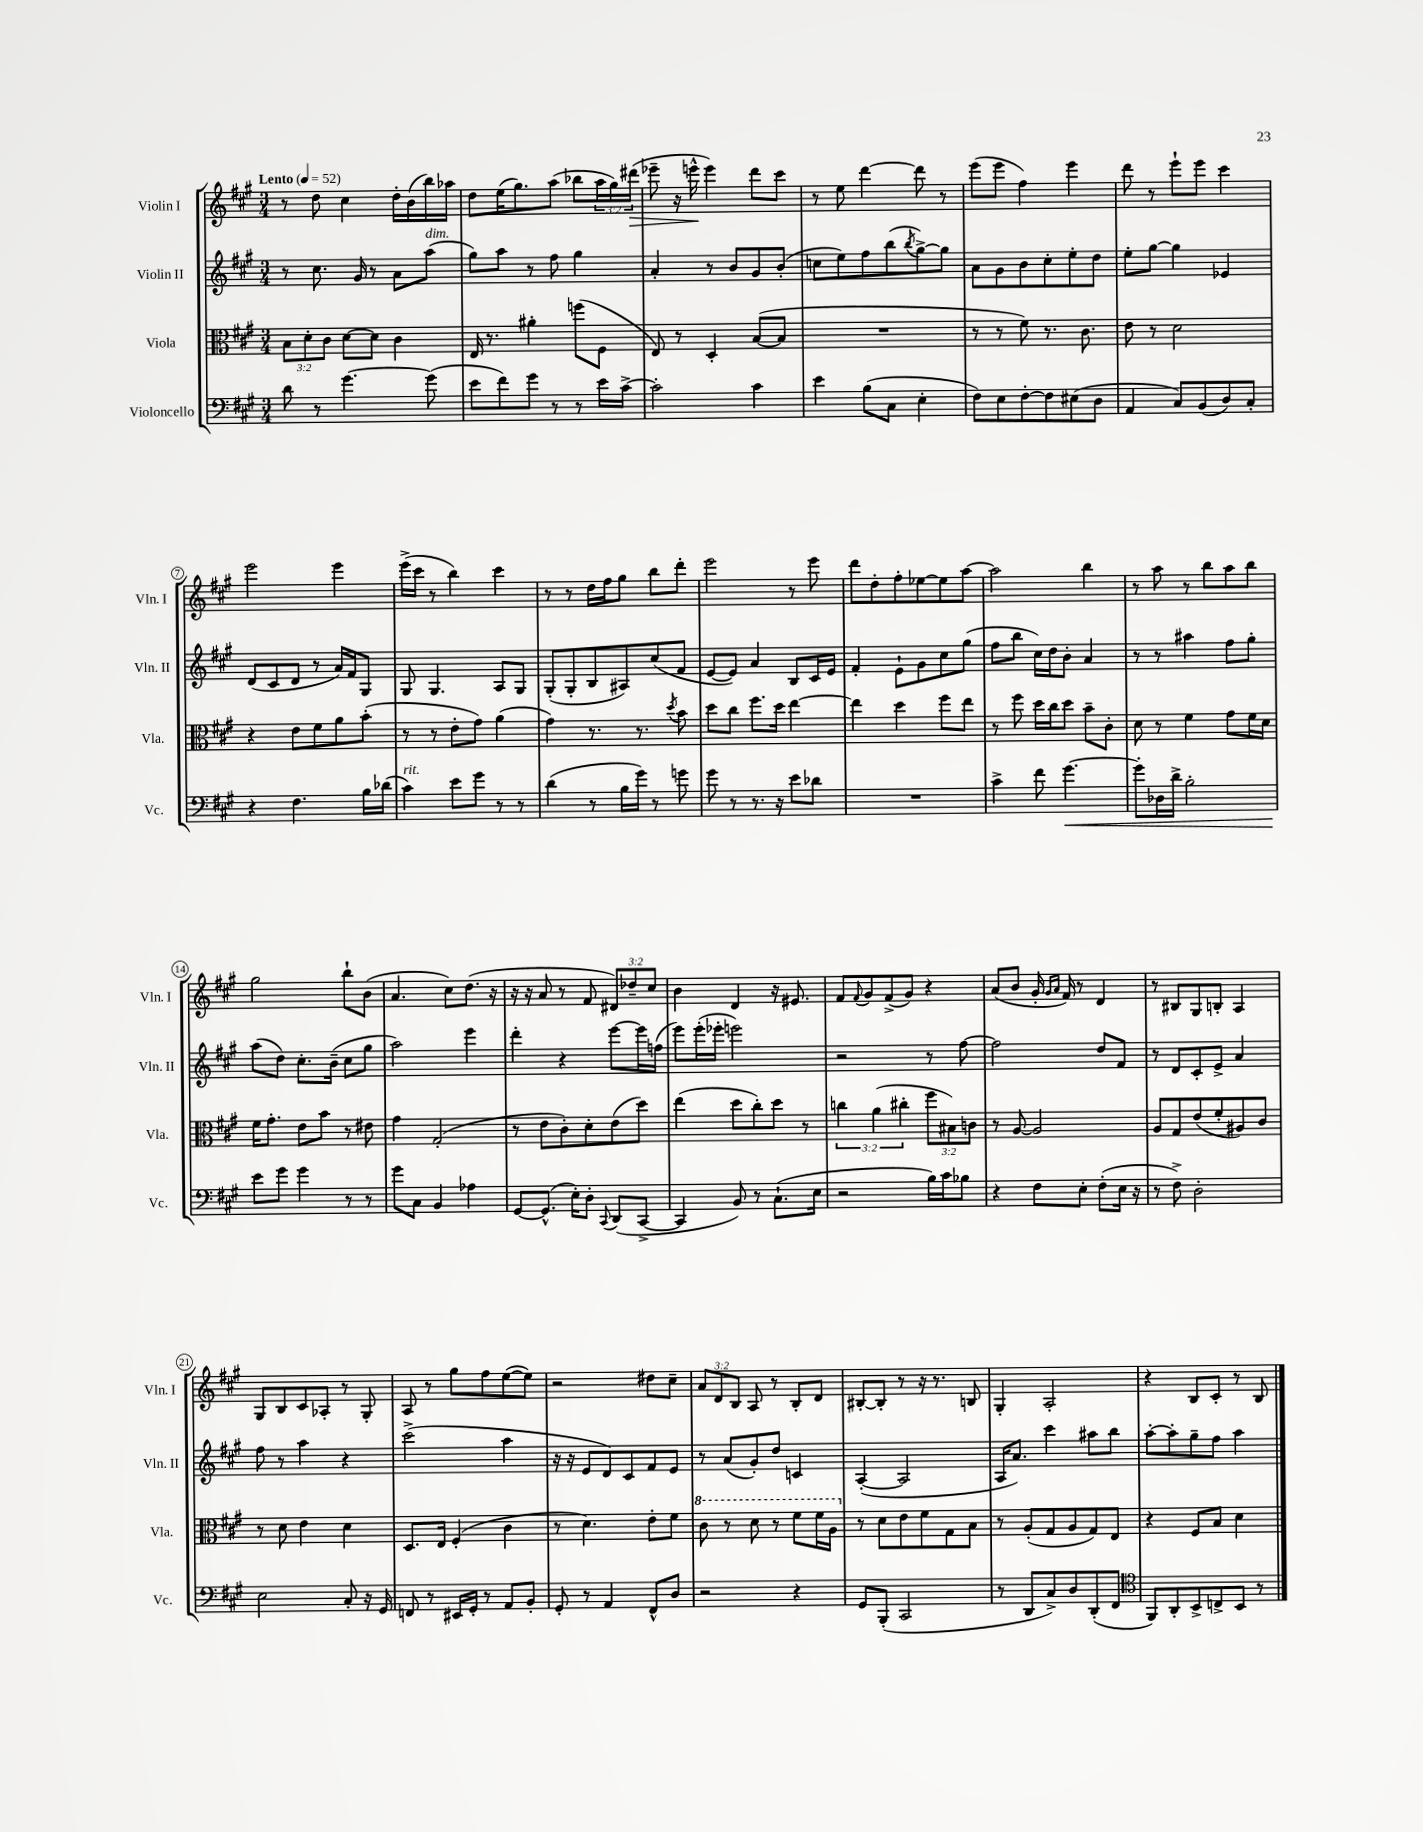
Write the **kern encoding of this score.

**kern	**kern	**kern	**kern
*staff4	*staff3	*staff2	*staff1
*clefF4	*clefC3	*clefG2	*clefG2
*k[f#c#g#]	*k[f#c#g#]	*k[f#c#g#]	*k[f#c#g#]
*M3/4	*M3/4	*M3/4	*M3/4
*MM52	*MM52	*MM52	*MM52
8d	12B	8r	8r
.	12d'	.	.
8r	.	8.cc#	8dd
.	12c#	.	.
[4.g#	[8d	.	4cc#
.	.	16g#	.
.	8d]	8r	.
.	4c#	8a	16dd'
.	.	.	(16b
(8g#]	.	(8aa	16bb)
.	.	.	16aa-
=	=	=	=
8e	16E	8gg#)	8dd
.	8.r	.	.
8f#)	.	8aa	(16ee
.	.	.	8.gg#)
8g#	4a#'	8r	.
8r	.	8ff#	(8aa
8r	(8ff	4gg#	8bb-
16e	8F#	.	24aa
.	.	.	24gg#)
[16c#^	.	.	.
.	.	.	(24ddd#
=	=	=	=
2c#']	8E)	4a'	8eee-~
.	8r	.	16r
.	.	.	16eee^^
.	4D'	8r	4eee)
.	.	8b	.
4c#	([8B	8g#	8ddd
.	8B]	(8b'	8ccc#
=	=	=	=
4e	2.r	8cc	8r
.	.	8ee)	8ee
(8B	.	8ff#	[4ddd
8C#	.	(8bb	.
.	.	8qbb	.
4E'	.	[8gg#^)	8ddd]
.	.	8gg#]	8r
=	=	=	=
8F#)	8r	8a	(8eee
8E	8r	8g#	8eee
[8F#'	8f#)	8b	4ff#)
8F#]	8.r	8cc#'	.
(8E#	.	8ee'	4eee
.	8.c#	.	.
8D	.	8dd	.
=	=	=	=
4AA	8e	8ee'	8ddd
.	8r	[8gg#	8r
8C#)	2d	4gg#]	8eee`
(8BB	.	.	8eee
8D)	.	4e-	4ccc#
8C#'	.	.	.
=	=	=	=
4r	4r	(8d	2eee
.	.	8c#	.
4.F#	8e	8d	.
.	8f#	8r	.
.	8a	16a)	4eee
.	.	16f#	.
16B	(8b'	8G#	.
(16d-	.	.	.
=	=	=	=
4c#)	8r	8G#	(16eee^
.	.	.	16ccc#
.	8r	4.G#	8r
8e	8e'	.	4bb)
8g#	8g#)	.	.
8r	(4a	8A	4ccc#
8r	.	8G#	.
=	=	=	=
(4d	4g#)	(8G#'	8r
.	.	8G#'	8r
8r	8.r	8B	16dd
.	.	.	16ff#
16B	.	8A#)	8gg#
16g#)	8.r	.	.
8r	.	(8cc#	8bb
.	8qdd	.	.
8g	8b	8f#	8ddd'
=	=	=	=
8g#	8dd	[8e	2eee
8r	8cc#	8e])	.
8.r	8.ff#	4a	.
16r	16dd	.	.
8e	[4ee	8B	8r
8d-	.	16c#	8eee
.	.	16e	.
=	=	=	=
2.r	4ee]	4f#'	8ddd
.	.	.	8dd'
.	4dd	8e`	8ff#'
.	.	8g#	[8ee-
.	8ff#	8cc#	8ee-]
.	8ee	(8gg#	[8aa
=	=	=	=
4c#^	8r	8ff#	2aa]
.	8ff#	8bb	.
8f#	16dd	16cc#)	.
.	16cc#	16dd	.
[4.g#	8dd	8b'	.
.	8b~	4a	4bb
.	8c#'	.	.
=	=	=	=
8g#']	8d	8r	8r
16D-	8r	8r	8aa
16d^	.	.	.
2B'	4f#	4aa#	8r
.	.	.	8bb
.	8g#	8ff#	8aa
.	16f#	8gg#'	8bb
.	16d	.	.
=	=	=	=
8e	16f#	(8aa	2gg#
.	8.g#'	.	.
8g#	.	8dd)	.
4g#	8e	8.cc#'	.
.	8b	.	.
.	.	(16b~	.
8r	8r	8cc#	8bb`
8r	8e#	8gg#	(8b
=	=	=	=
8g#	4g#	2aa)	4.a
8C#	.	.	.
4BB	(2G#'	.	.
.	.	.	8cc#)
4A-	.	4eee	(8.dd
.	.	.	16r
=	=	=	=
[8GG#	8r	4ddd'	16r
.	.	.	16r
(8.GG#^^]	8e	.	8a
.	8c#')	4r	8r
16E')	.	.	.
8D'	8d'	.	8f#
8qqCC#	.	.	.
(8DD	(8e	[8eee	12d#)
.	.	.	12dd-~
[8CC#^	8dd)	16eee]	.
.	.	.	12cc#
.	.	(16ff	.
=	=	=	=
4CC#]	(4ee	8eee)	4b
.	.	(16eee'	.
.	.	16eee-'	.
8BB)	8dd	2eee)	4d
8r	8cc#')	.	.
(8.C#`	8dd	.	16r
.	.	.	8.e#
.	8r	.	.
16E	.	.	.
=	=	=	=
2r	6cc	2r	8f#
.	.	.	8qqf#
.	.	.	8g#
.	(6a	.	.
.	.	.	(8f#^
.	6cc#'	.	.
.	.	.	8g#)
16B)	12ff#	8r	4r
16c#	.	.	.
.	12B#)	.	.
8B-	.	[8ff#	.
.	12c	.	.
=	=	=	=
4r	8r	2ff#]	(8a
.	[8A	.	8b
8F#	2A]	.	16g#'
.	.	.	16qqg#
.	.	.	16qqa
.	.	.	16f#)
8E'	.	.	8r
(8F#'	.	8dd	4d
16E	.	8f#	.
16r	.	.	.
=	=	=	=
8r	8A	8r	8r
8F#^)	8G#	8d	8B#
2D'	(8e	8c#'	8G#
.	8f#'	8e^	8B'
.	8A#)	4a	4A
.	8c#	.	.
=	=	=	=
2E	8r	8ff#	8G#
.	8d	8r	8B
.	4e	4aa	8c#
.	.	.	8A-'
8C#'	4d	4r	8r
16r	.	.	8G#'
16GG#	.	.	.
=	=	=	=
8FF	8.D	(2ccc#^	8A
8r	.	.	8r
.	16E	.	.
16EE#	(4F#'	.	8gg#
16GG#'	.	.	.
8r	.	.	8ff#
8AA	4c#	4aa	([8ee
8BB'	.	.	8ee])
=	=	=	=
8GG#'	8r	16r	2r
.	.	16r	.
8r	4.d)	8e	.
4AA	.	8d)	.
.	.	8c#	.
8FF#^^	8e'	8f#	8dd#
8D	8f#	8e	8cc#~
=	=	=	=
2r	8cc#	8r	12a
.	.	.	12d
.	8r	(8a	.
.	.	.	12B
.	8dd	8g#')	8A
.	8r	8dd	8r
4r	8ff#	4c	8B'
.	16ff#	.	8d
.	16a	.	.
=	=	=	=
8GG#	8r	([4A'	[8B#'
(8BBB'	8d	.	8B#']
2CC#	8e	2A]	8r
.	8f#	.	16r
.	.	.	8.r
.	8G#	.	.
.	8B	.	8B
=	=	=	=
8r	8r	16A	4G#'
.	.	8.a)	.
8DD	(8A'	.	.
8C#^)	8G#	4ccc#	2A'
8D	8A	.	.
(8DD'	8G#)	8aa#	.
8FF#	8E	8bb	.
=	=	=	=
*clefC4	*	*	*
8FF#)	4r	[8aa'	4r
8AA'	.	8aa']	.
8BB^	8F#	8gg#~	8B
8C^	8B	8ff#	8c#'
8BB	4d	4aa	8r
8r	.	.	8B
==	==	==	==
*-	*-	*-	*-
